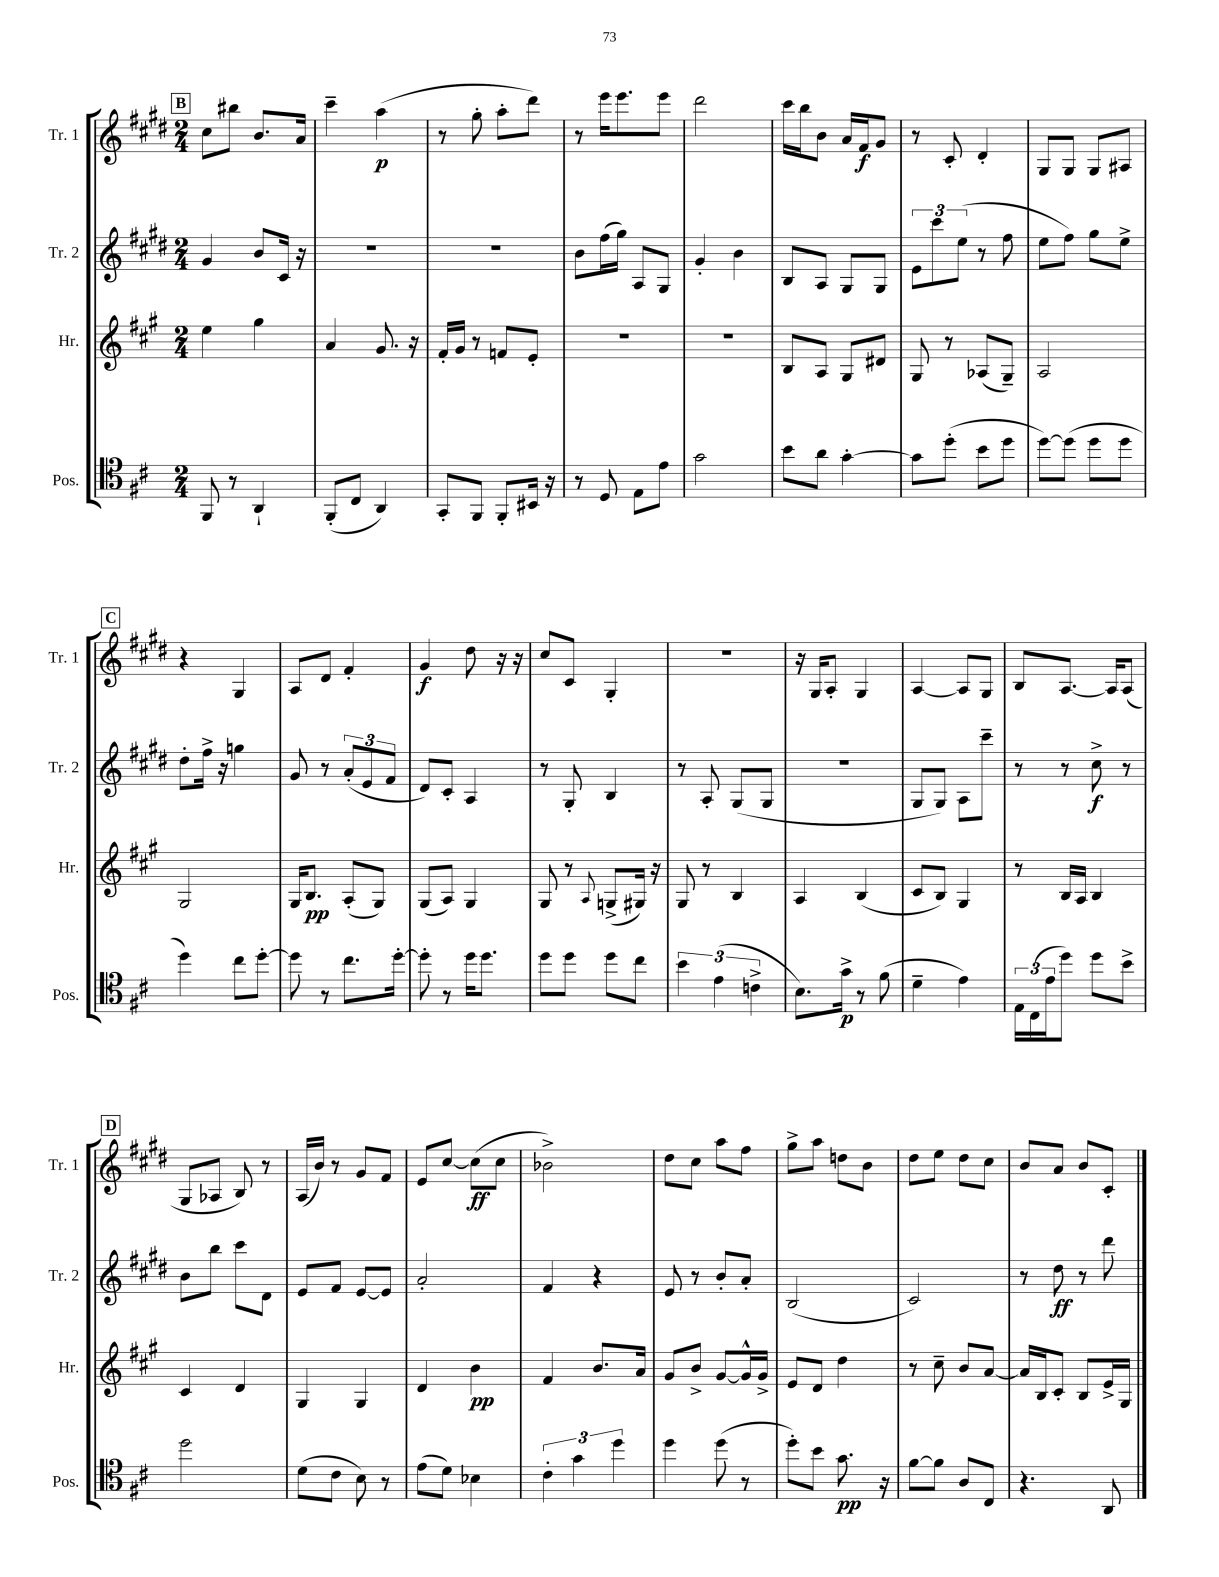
<<
\new StaffGroup <<
\new Staff = "s0" \with { instrumentName = "Tr. 1" shortInstrumentName = "Tr. 1" } {
    \clef treble \key e \major \numericTimeSignature \time 2/4
    \mark \markup { \box "B" } cis''8 bis''8 b'8. a'16 |
    cis'''4-- a''4\p( |
    r8 gis''8-. a''8-. dis'''8) |
    r8 e'''16 e'''8. e'''8 |
    dis'''2 |
    cis'''16 b''16 b'8 a'16 fis'16\f gis'8 |
    r8 cis'8-. dis'4-. |
    gis8 gis8 gis8 ais8 |
    \mark \markup { \box "C" } r4 gis4 |
    a8 dis'8 fis'4-. |
    gis'4\f dis''8 r16 r16 |
    cis''8 cis'8 gis4-. |
    r2 |
    r16 gis16 a8-. gis4 |
    a4~ a8 gis8 |
    b8 a8.~ a16 a8( |
    \mark \markup { \box "D" } gis8 aes8 b8) r8 |
    a16( b'16) r8 gis'8 fis'8 |
    e'8 cis''8~ cis''8\ff( cis''8 |
    bes'2->) |
    dis''8 cis''8 a''8 fis''8 |
    gis''8-> a''8 d''8 b'8 |
    dis''8 e''8 dis''8 cis''8 |
    b'8 a'8 b'8 cis'8-. \bar "|." |
}
\new Staff = "s1" \with { instrumentName = "Tr. 2" shortInstrumentName = "Tr. 2" } {
    \clef treble \key e \major \numericTimeSignature \time 2/4
    \mark \markup { \box "B" } gis'4 b'8 cis'16 r16 |
    R2 |
    R2 |
    b'8 fis''16( gis''16) a8 gis8 |
    gis'4-. b'4 |
    b8 a8 gis8 gis8 |
    \tuplet 3/2 { e'8 cis'''8 e''8( } r8 fis''8 |
    e''8 fis''8) gis''8 e''8-> |
    \mark \markup { \box "C" } dis''8-. fis''16-> r16 g''4 |
    gis'8 r8 \tuplet 3/2 { a'8-.( e'8 fis'8 } |
    dis'8) cis'8-. a4 |
    r8 gis8-. b4 |
    r8 a8-. gis8( gis8 |
    R2 |
    gis8 gis8) a8 cis'''8-- |
    r8 r8 cis''8->\f r8 |
    \mark \markup { \box "D" } b'8 b''8 cis'''8 dis'8 |
    e'8 fis'8 e'8~ e'8 |
    a'2-. |
    fis'4 r4 |
    e'8 r8 b'8-. a'8-. |
    b2( |
    cis'2) |
    r8 dis''8\ff r8 dis'''8 \bar "|." |
}
\new Staff = "s2" \with { instrumentName = "Hr." shortInstrumentName = "Hr." } {
    \clef treble \key a \major \numericTimeSignature \time 2/4
    \mark \markup { \box "B" } e''4 gis''4 |
    a'4 gis'8. r16 |
    fis'16-. gis'16 r8 f'8 e'8-. |
    r2 |
    R2 |
    b8 a8 gis8 dis'8 |
    gis8 r8 aes8( gis8--) |
    a2 |
    \mark \markup { \box "C" } gis2 |
    gis16 b8.\pp a8-.( gis8) |
    gis8( a8) gis4 |
    gis8 r8 \appoggiatura { a8 } g8->( gis16) r16 |
    gis8 r8 b4 |
    a4 b4( |
    cis'8 b8) gis4 |
    r8 b16 a16 b4 |
    \mark \markup { \box "D" } cis'4 d'4 |
    gis4 gis4 |
    d'4 b'4\pp |
    fis'4 b'8. a'16 |
    gis'8 b'8-> gis'8~ gis'16-^ gis'16-> |
    e'8 d'8 d''4 |
    r8 cis''8-- b'8 a'8~ |
    a'16 b16 cis'8-. b8 e'16-> gis16 \bar "|." |
}
\new Staff = "s3" \with { instrumentName = "Pos." shortInstrumentName = "Pos." } {
    \clef tenor \key d \major \numericTimeSignature \time 2/4
    \mark \markup { \box "B" } fis,8 r8 a,4-! |
    fis,8-.( cis8 a,4) |
    g,8-. fis,8 fis,8-. bis,16 r16 |
    r8 d8 e8 e'8 |
    g'2 |
    b'8 a'8 g'4~-. |
    g'8 d''8-.( b'8 d''8 |
    d''8~) d''8( d''8 d''8 |
    \mark \markup { \box "C" } d''4) cis''8 d''8~-. |
    d''8 r8 cis''8. d''16~-. |
    d''8-. r8 d''16 d''8. |
    d''8 d''8 d''8 cis''8 |
    \tuplet 3/2 { b'4 e'4( c'4-> } |
    b8.) g'16->\p r8 fis'8( |
    d'4-- e'4) |
    \tuplet 3/2 { e16 cis16( e'16 } d''8) d''8 b'8-> |
    \mark \markup { \box "D" } d''2 |
    d'8( cis'8 b8) r8 |
    e'8( d'8) bes4 |
    \tuplet 3/2 { cis'4-. g'4 d''4 } |
    d''4 d''8( r8 |
    d''8-.) b'8 g'8.\pp r16 |
    fis'8~ fis'8 a8 cis8 |
    r4. a,8 \bar "|." |
}
>>
>>
